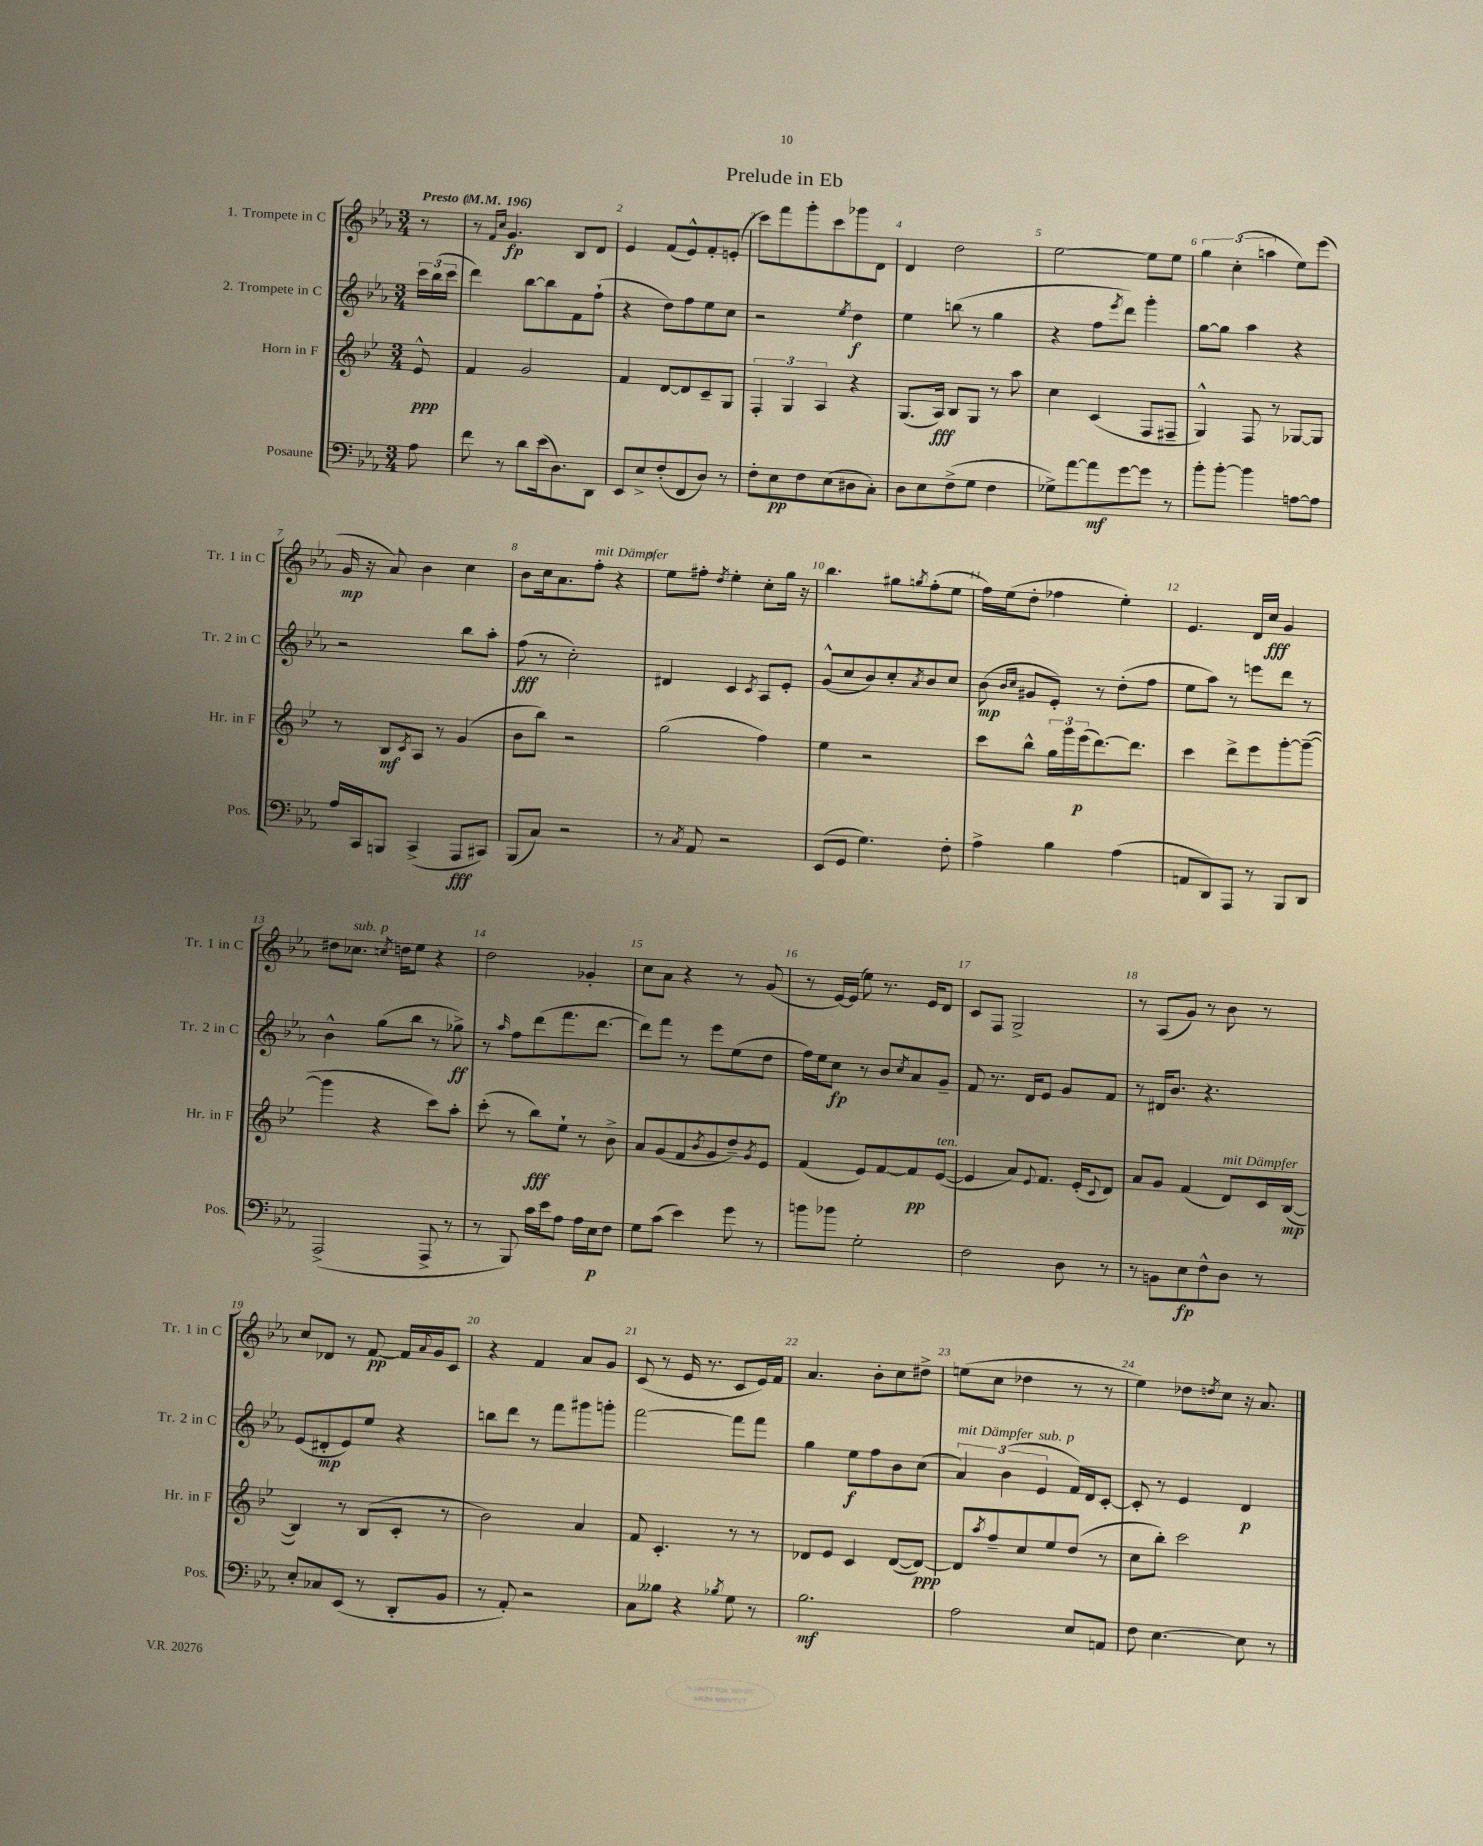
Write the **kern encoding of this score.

**kern	**kern	**kern	**kern
*staff4	*staff3	*staff2	*staff1
*clefF4	*clefG2	*clefG2	*clefG2
*k[b-e-a-]	*k[b-e-]	*k[b-e-a-]	*k[b-e-a-]
*M3/4	*M3/4	*M3/4	*M3/4
*MM196	*MM196	*MM196	*MM196
8A-	8e-^^	24ccc	8r
.	.	(24bb-	.
.	.	24ccc	.
=	=	=	=
8f	4f	4ddd)	8r
.	.	.	16qqf
.	.	.	16qqcc
8r	.	.	4.g
8d	2g	[8bb-	.
(16e-	.	8bb-]	.
8.D)	.	.	.
.	.	8f	8B-
8DD	.	(8ff`	8d
=	=	=	=
8EE-	4f	4r	4e-
8E-^	.	.	.
(8F'	[8d	8dd)	(8f
8FF	8d]	8ff	8e-^^)
8D)	8c~	8ee-	8f'
8r	8G	8cc	(8e'
=	=	=	=
8F'	6F'	2r	8ccc)
8E-	.	.	8fff
.	6G	.	.
8F	.	.	8ggg'
.	6A	.	.
(8E-	.	.	8ccc
.	.	8qee-	.
8D#	4r	4dd	8ggg-
8C')	.	.	8d
=	=	=	=
8D	(8.G	4ee-	4d
8E-	.	.	.
.	16A)	.	.
(8F^	8B-	(8bb	2dd
8G	8G	8r	.
4F	8r	4gg	.
.	8aa	.	.
=	=	=	=
8G-^)	4cc	4r	[2ee-
[8a-	.	.	.
8a-]	(4c	8ff	.
.	.	8qeee-	.
[8g	.	8ddd)	.
8g]	8F	4ggg'	8ee-]
8r	8F#~	.	8ee-
=	=	=	=
8b-'	4G^^)	[8gg	6gg
[8b-'	.	8gg]	.
.	.	.	(6cc'
4b-]	8F	4aa-	.
.	.	.	6aa
.	8r	.	.
[8A	[8G-	4r	8ee-)
8A]	8G-]	.	(8eee-
=	=	=	=
16A-	8r	2r	16g
16CC	.	.	16r
8BBB	8B-	.	8a-)
.	8qc	.	.
(4CC^	8A	.	4b-
.	8r	.	.
8AAA-	(4g	8bb-	4cc
8CC#)	.	8aa-'	.
=	=	=	=
(8BBB-	8b-	(8ff	8b-
8C)	8bb-)	8r	16cc
.	.	.	8.a-
2r	2r	2cc')	.
.	.	.	8ff'
.	.	.	4r
=	=	=	=
8r	(2gg	4d#	8ee-
8qC	.	.	.
8AA-	.	.	8ff#'
.	.	.	8qdd
2r	.	4c	4ee-'
.	.	8qc	.
.	4ff)	8A-	8cc'
.	.	8e-'	16gg
.	.	.	16r
=	=	=	=
(8EE-	4ee-	(8g^^	4.bb-
8GG	.	8cc	.
4.G)	2r	8b-)	.
.	.	8cc'	8gg#
.	.	8qa-	8qgg
.	.	8b-	(8ff'
8F'	.	8cc	8ee-
=	=	=	=
4A-^	8ccc	(8b-	16ff)
.	.	.	(16ee-
.	.	16qqb-	.
.	.	16qqcc	.
.	8bb-^^	8g#	8dd'
4B-	24gg	8e-')	4ff-
.	24ggg	.	.
.	(24eee-	.	.
.	[8.ddd)	8r	.
(4A-	.	(8dd'	4ee-')
.	8.ddd]	.	.
.	.	8ff	.
=	=	=	=
8AA	4ccc	8ee-	4.e-
8DD)	.	8aa-)	.
8AAA-	8ddd^	8r	.
8r	8eee-	8eee	16d
.	.	.	16cc
8BBB-	[8ggg'	8ddd	4g
8DD	(8ggg~_	8r	.
=	=	=	=
(2AAA-^	4ggg]	4b-^^	8dd#
.	.	.	8.cc-
.	4r	(8gg	.
.	.	.	8qcc
.	.	.	16dd
.	.	8bb-	8ee-
8AAA-^	8ccc)	8r	4r
8r	8aa'	8gg-^)	.
=	=	=	=
8r	(8ccc'	8r	2dd
.	.	16qqaa-	.
8BBB-)	8r	8ff	.
16c	8bb-)	(8ddd	.
16e-	.	.	.
8A-	8ee-`	8.fff	.
16A-	8r	.	4g-'
16E-	.	[8.ddd	.
8F	8b-^	.	.
=	=	=	=
8G	8a	8ddd])	8cc
(8c	(8g	8fff	8a-
4e-)	8f	8r	4r
.	8qb-	.	.
.	8g	8eee-	.
8g	8dd~)	(8ee-	8r
.	8qg	.	.
8r	8e-	8dd	(8g
=	=	=	=
8b	(4f	16ff)	8r
.	.	16ee-	.
8b-	.	8cc	[16e-)
.	.	.	(16e-]
2G'	8e-)	8r	8ee-)
.	[8f	8b-	8.r
.	.	8qcc	.
.	8f]	8a-	.
.	.	.	16e-
.	([8e-	8g~	8d
=	=	=	=
2F	4e-]	8f	8c
.	.	8.r	8F
.	8a)	.	2G^
.	.	16d	.
.	8qqe-	.	.
.	8.f	8e-	.
8D	.	8g	.
.	(16e-'	.	.
.	8qqc	.	.
8r	8d)	8f	.
=	=	=	=
8r	8a	8r	8r
8BB	8g	16d#	(8A-
.	.	8.b-	.
8E-	(4f	.	8g)
8F^^	.	4.r	8r
8D	8d)	.	8b-
8r	16c	.	8r
.	([16B-	.	.
=	=	=	=
8E-'	4B-])	(8e-	8cc
8C-	.	8d#'	8d-
(8EE-	8r	8e-)	8r
8r	(8B-	8ee-	[8f
8DD'	8c'	4r	16f]
.	.	.	8qqa-
.	.	.	16g
8BB-	8r	.	8c
=	=	=	=
8r	2b-)	8bb	4r
8AA-')	.	8ddd	.
2r	.	8r	4f
.	.	8fff	.
.	4a	8ggg#	8a-
.	.	8ggg'	8g
=	=	=	=
8C	8f	[2fff	(8c
8B--	4.c'	.	8r
4r	.	.	16e-
.	.	.	8.r
8qB-	.	.	.
8G	8r	8fff]	8c
8r	8r	8fff	16e-)
.	.	.	16f
=	=	=	=
2.B-	8d-	4gg	4.a-
.	8e-	.	.
.	4c	8ee-	.
.	.	8ff	8b-'
.	([8d-	8b-	8cc
.	8d-_)	(8cc	8dd#^
=	=	=	=
2A-	8d-]	6a-)	(8ee
.	8qaa	.	.
.	8ff~	.	8cc
.	.	(6b-	.
.	8cc	.	4dd-
.	.	6e-	.
.	8ee-	.	.
8E-	(8dd	16f)	8r
.	.	16d	.
8AA	8r	[8c'	8r
=	=	=	=
8F	8cc	8c']	4ee-)
[4.E-	8bb-')	8r	.
.	2ccc	4e-	8dd-
.	.	.	8qdd
.	.	.	8cc
8E-]	.	4d	16r
.	.	.	8.a-
8r	.	.	.
==	==	==	==
*-	*-	*-	*-
